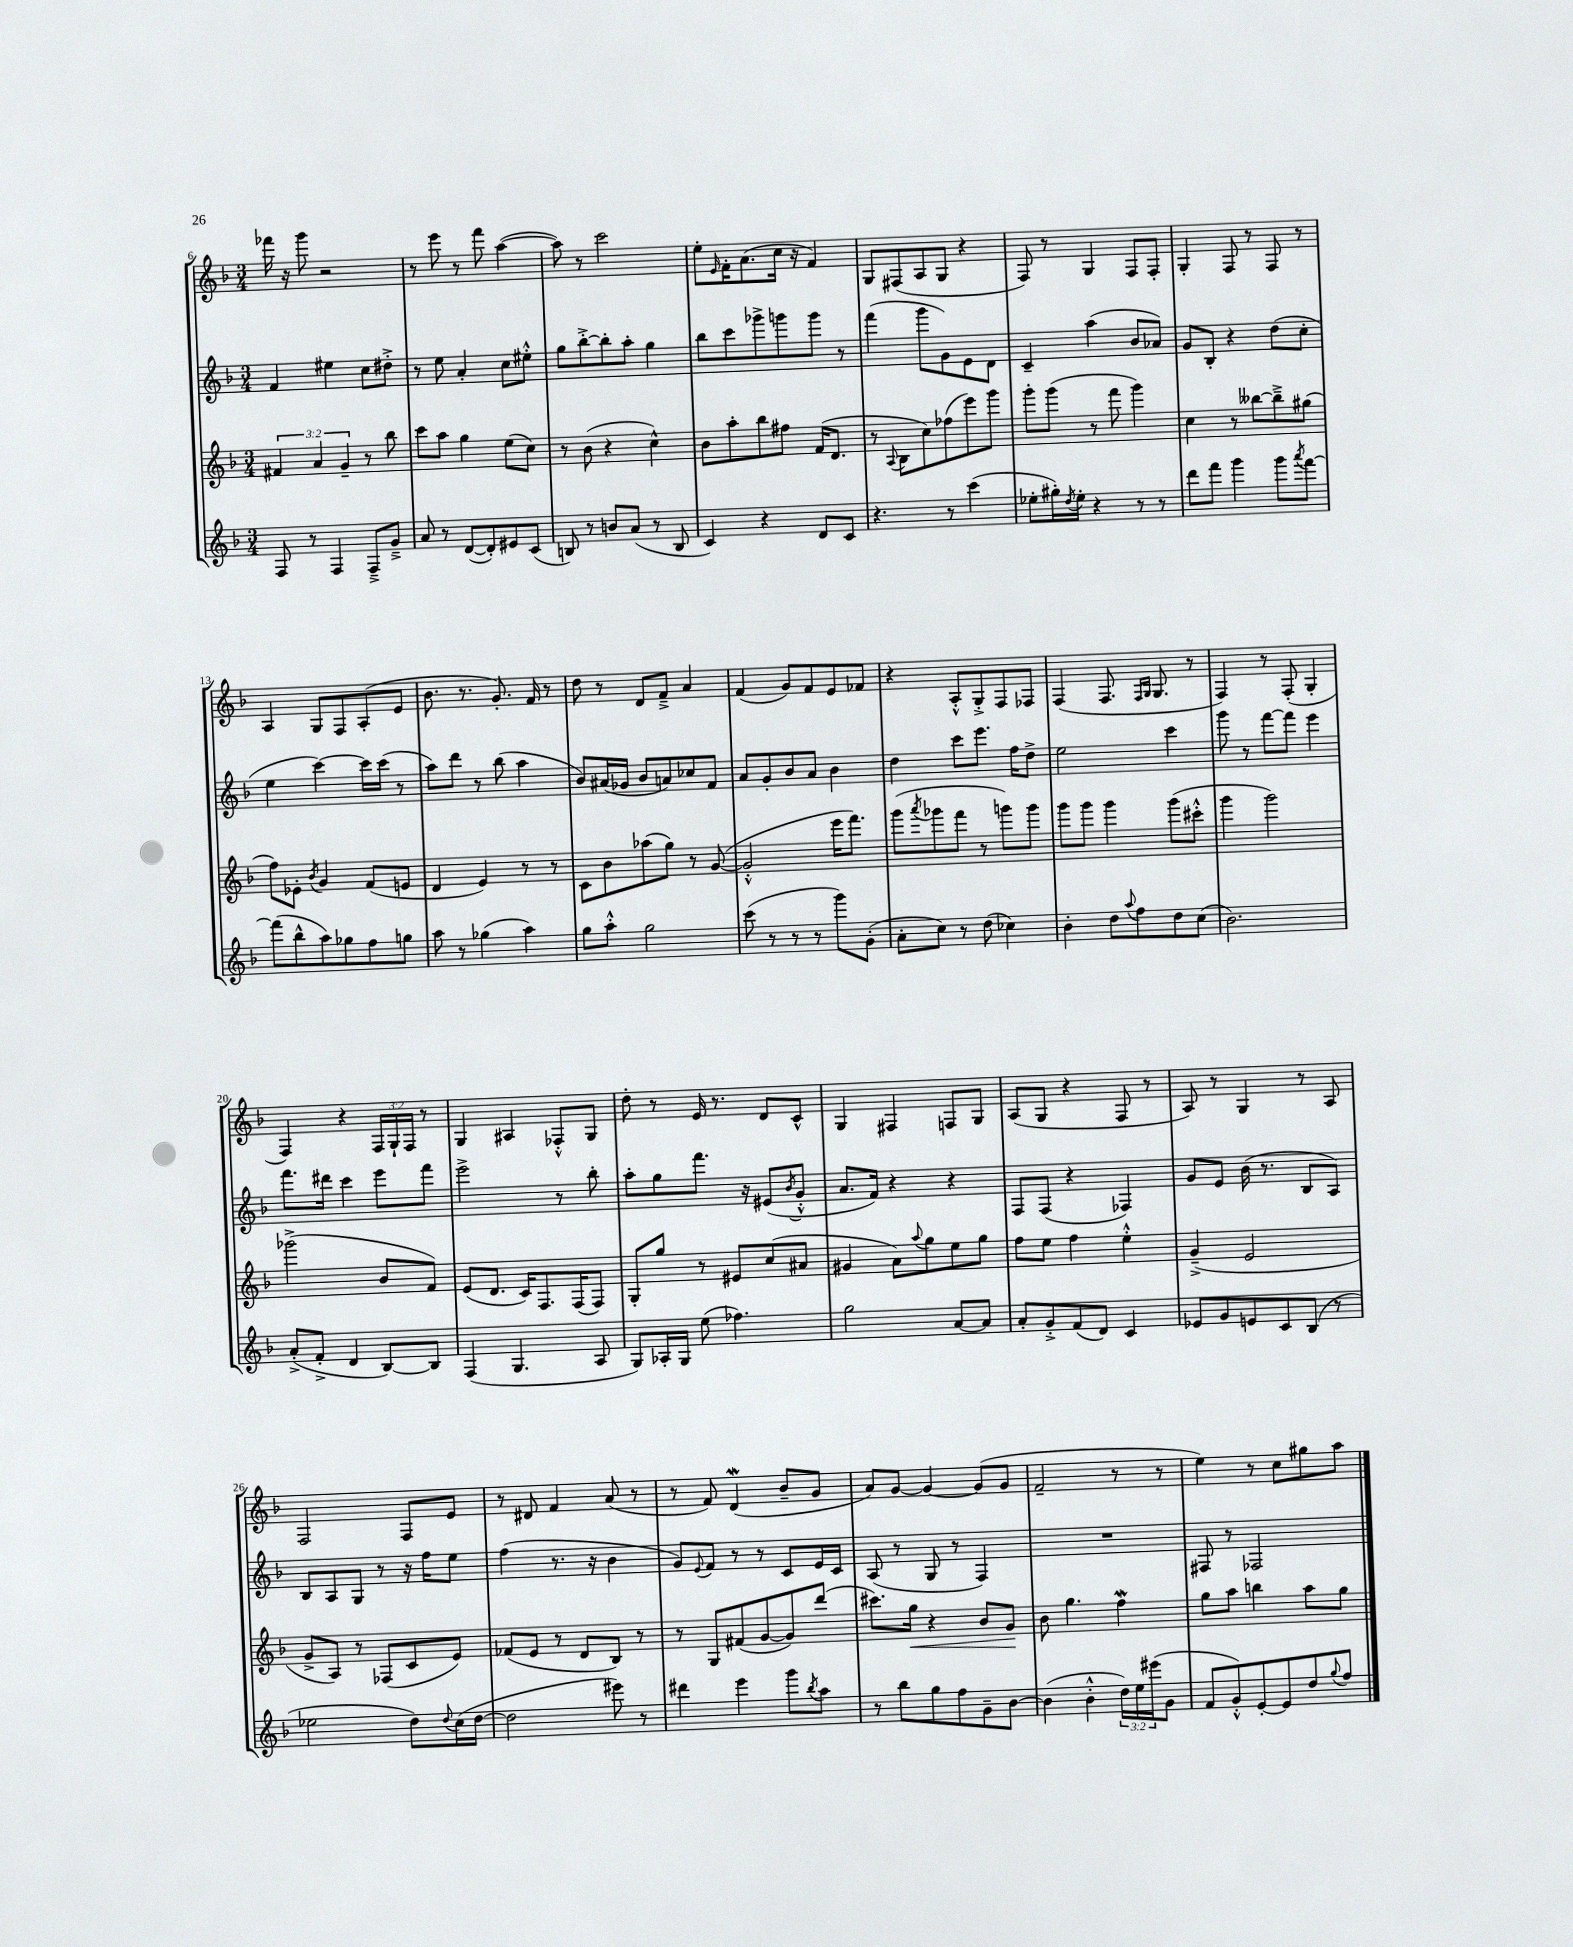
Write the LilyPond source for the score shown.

<<
\new StaffGroup <<
\new Staff = "s0" {
    \clef treble \key f \major \numericTimeSignature \time 3/4 \override Staff.TupletNumber.text = #tuplet-number::calc-fraction-text
    fes'''16 r16 g'''8 r2 |
    r8 e'''8 r8 f'''8 a''4~( |
    a''8) r8 c'''2 |
    e''8-. \grace { e'16 } f'16-. a'8.( c''16 r16 f'4) |
    g8 fis8( a8 g8 r4 |
    f8) r8 g4 f8 f8-. |
    g4-. f8 r8 f8 r8 |
    a4 g8 f8 a8-.( e'8 |
    bes'8. r8. g'8.-.) f'16 r8 |
    d''8 r8 d'8 f'8---> a'4 |
    f'4( g'8) f'8 e'8 fes'8 |
    r4 a8-.-^ g8-.-> f8 fes8 |
    f4( f8. \grace { f16 g16 } g8. r8 |
    f4) r8 f8-.( g4-. |
    f4) r4 \tuplet 3/2 { f16 g16-! f16 } r8 |
    g4 ais4 fes8-.-^ g8 |
    d''8-. r8 e'16 r8. d'8 c'8-^ |
    g4 fis4 f8 g8 |
    a8( g8 r4 f8 r8 |
    a8) r8 g4 r8 a8 |
    f2 f8 e'8 |
    r8 dis'8 f'4 a'8( r8 |
    r8 f'8) d'4\mordent( bes'8-- g'8 |
    a'8) g'8~ g'4~ g'8( g'8 |
    f'2-- r8 r8 |
    e''4) r8 c''8 gis''8 a''8 \bar "|." |
}
\new Staff = "s1" {
    \clef treble \key f \major \numericTimeSignature \time 3/4
    f'4 eis''4 c''8 dis''8-.-> |
    r8 e''8 a'4-. c''8 eis''8-.-^ |
    g''8 bes''8~-.-> bes''8-. a''8-. g''4 |
    bes''8 c'''8 ges'''8-> g'''8 g'''8 r8 |
    f'''4( g'''8 g'8) e'8 d'8 |
    c'4-- a''4( bes'8 aes'8) |
    g'8 bes8-. r4 d''8( c''8-. |
    e''4 c'''4~) c'''16 c'''16( r8 |
    a''8) d'''8 r8 bes''8( a''4 |
    bes'8) ais'16( ges'16 bes'8 a'8) ces''8 f'8 |
    a'8 g'8-. bes'8 a'8 bes'4 |
    d''4 c'''8 e'''8. f''16 d''8-> |
    e''2 c'''4 |
    g'''8 r8 f'''8~ f'''8 e'''4 |
    f'''8. dis'''16 c'''4 e'''8 f'''8 |
    e'''2-> r8 bes''8-. |
    a''8-. g''8 f'''8. r16 eis'8( \acciaccatura { bes'8 } g'8-.-^ |
    a'8. f'16) r4 r4 |
    f8 f8( r4 fes4) |
    g'8 e'8 bes'16( r8. bes8 a8) |
    bes8 a8 g8 r8 r16 f''16 e''8 |
    f''4( r8. r16 bes'4 |
    g'8) \appoggiatura { e'8 } f'8 r8 r8 c'8 e'16 c'16 |
    a8( r8 g8 r8 f4) |
    R2. |
    fis8 r8 fes2 \bar "|." |
}
\new Staff = "s2" {
    \clef treble \key f \major \numericTimeSignature \time 3/4 \override Staff.TupletNumber.text = #tuplet-number::calc-fraction-text
    \tuplet 3/2 { fis'4 a'4 g'4-- } r8 bes''8 |
    c'''8 a''8 g''4 e''8( c''8) |
    r8 bes'8( r4 c''4-^) |
    bes'8 a''8-. bes''8 fis''8 f'16( d'8. |
    r8 \appoggiatura { a8 } bes8 c''8) fes''8( e'''8) g'''8 |
    g'''8-. g'''8( r8 f'''8 g'''4) |
    c''4 r8 beses''8~ beses''8---> gis''8( |
    f''8) ees'8-. \acciaccatura { bes'8 } g'4 f'8( e'8 |
    d'4 e'4) r8 r8 |
    c'8 bes'8 aes''8( g''8) r8 g'8~( |
    g'2-.-^ e'''16 f'''8.) |
    g'''8( \acciaccatura { a'''8 } ges'''8 f'''8 r8 g'''8) g'''8 |
    g'''8 g'''8 g'''4 g'''8( cis'''8-.-^ |
    g'''4 g'''2) |
    ges'''2->( bes'8 f'8) |
    e'8( d'8. c'16) f8. f16( f8) |
    g8-. g''8 r8 eis'8 c''8( ais'8 |
    gis'4 a'8) \appoggiatura { a''8 } g''8 e''8 g''8 |
    f''8 e''8 f''4 e''4-.-^ |
    g'4--->( e'2 |
    g'8-> a8) r8 fes8( c'8 e'8) |
    fes'8( e'8 r8 d'8 bes8) r8 |
    r8 g8 fis'8( g'8~ g'8) d'''8( |
    cis'''8.) g''16\< r4 bes'8 g'8\! |
    bes'8 g''4. f''4\mordent |
    g''8 a''8 b''4 a''8 g''8 \bar "|." |
}
\new Staff = "s3" {
    \clef treble \key f \major \numericTimeSignature \time 3/4 \override Staff.TupletNumber.text = #tuplet-number::calc-fraction-text
    f8 r8 f4 f8---> g'8---> |
    a'8 r8 d'8~( d'8-.) eis'8 c'8( |
    b8) r8 b'8 a'8( r8 b8 |
    c'4) r4 d'8 c'8 |
    r4. r8 c'''4( |
    ees''8-. gis''16-.) \acciaccatura { d''8 } ees''16-. r4 r8 r8 |
    d'''8 f'''8 g'''4 g'''8 \acciaccatura { a'''8 } f'''8~ |
    f'''8( bes''8-^ a''8) ges''8 f''8 g''8 |
    a''8 r8 ges''4( a''4) |
    g''8 a''8-.-^ g''2 |
    c'''8( r8 r8 r8 g'''8) g'8-.( |
    a'8-. c''8) r8 d''8( ces''4) |
    bes'4-. d''8 \appoggiatura { a''8 } f''8 d''8 c''8( |
    bes'2.) |
    a'8-.->( f'8-.-> d'4 bes8~) bes8 |
    f4( g4. a8 |
    g8) aes16-. g16 e''8( fes''4.) |
    g''2 a'8~ a'8 |
    a'8-. g'8-.-> f'8( d'8) c'4 |
    ees'8 g'8 e'8 c'8 bes8( r8 |
    ees''2 d''8) \appoggiatura { d''8 } c''16( d''16~ |
    d''2 eis'''8) r8 |
    dis'''4 e'''4 g'''8 \acciaccatura { bes''8 } a''8 |
    r8 bes''8 g''8 f''8 g'8-- bes'8~ |
    bes'4( bes'4-.-^ \tuplet 3/2 { d''16) e''16 eis'''16( } g'8 |
    f'8 g'8-.-^) e'8~-. e'8 d''8 \appoggiatura { g''8 } f''8 \bar "|." |
}
>>
>>
\layout { \context { \Score currentBarNumber = #6 } }
